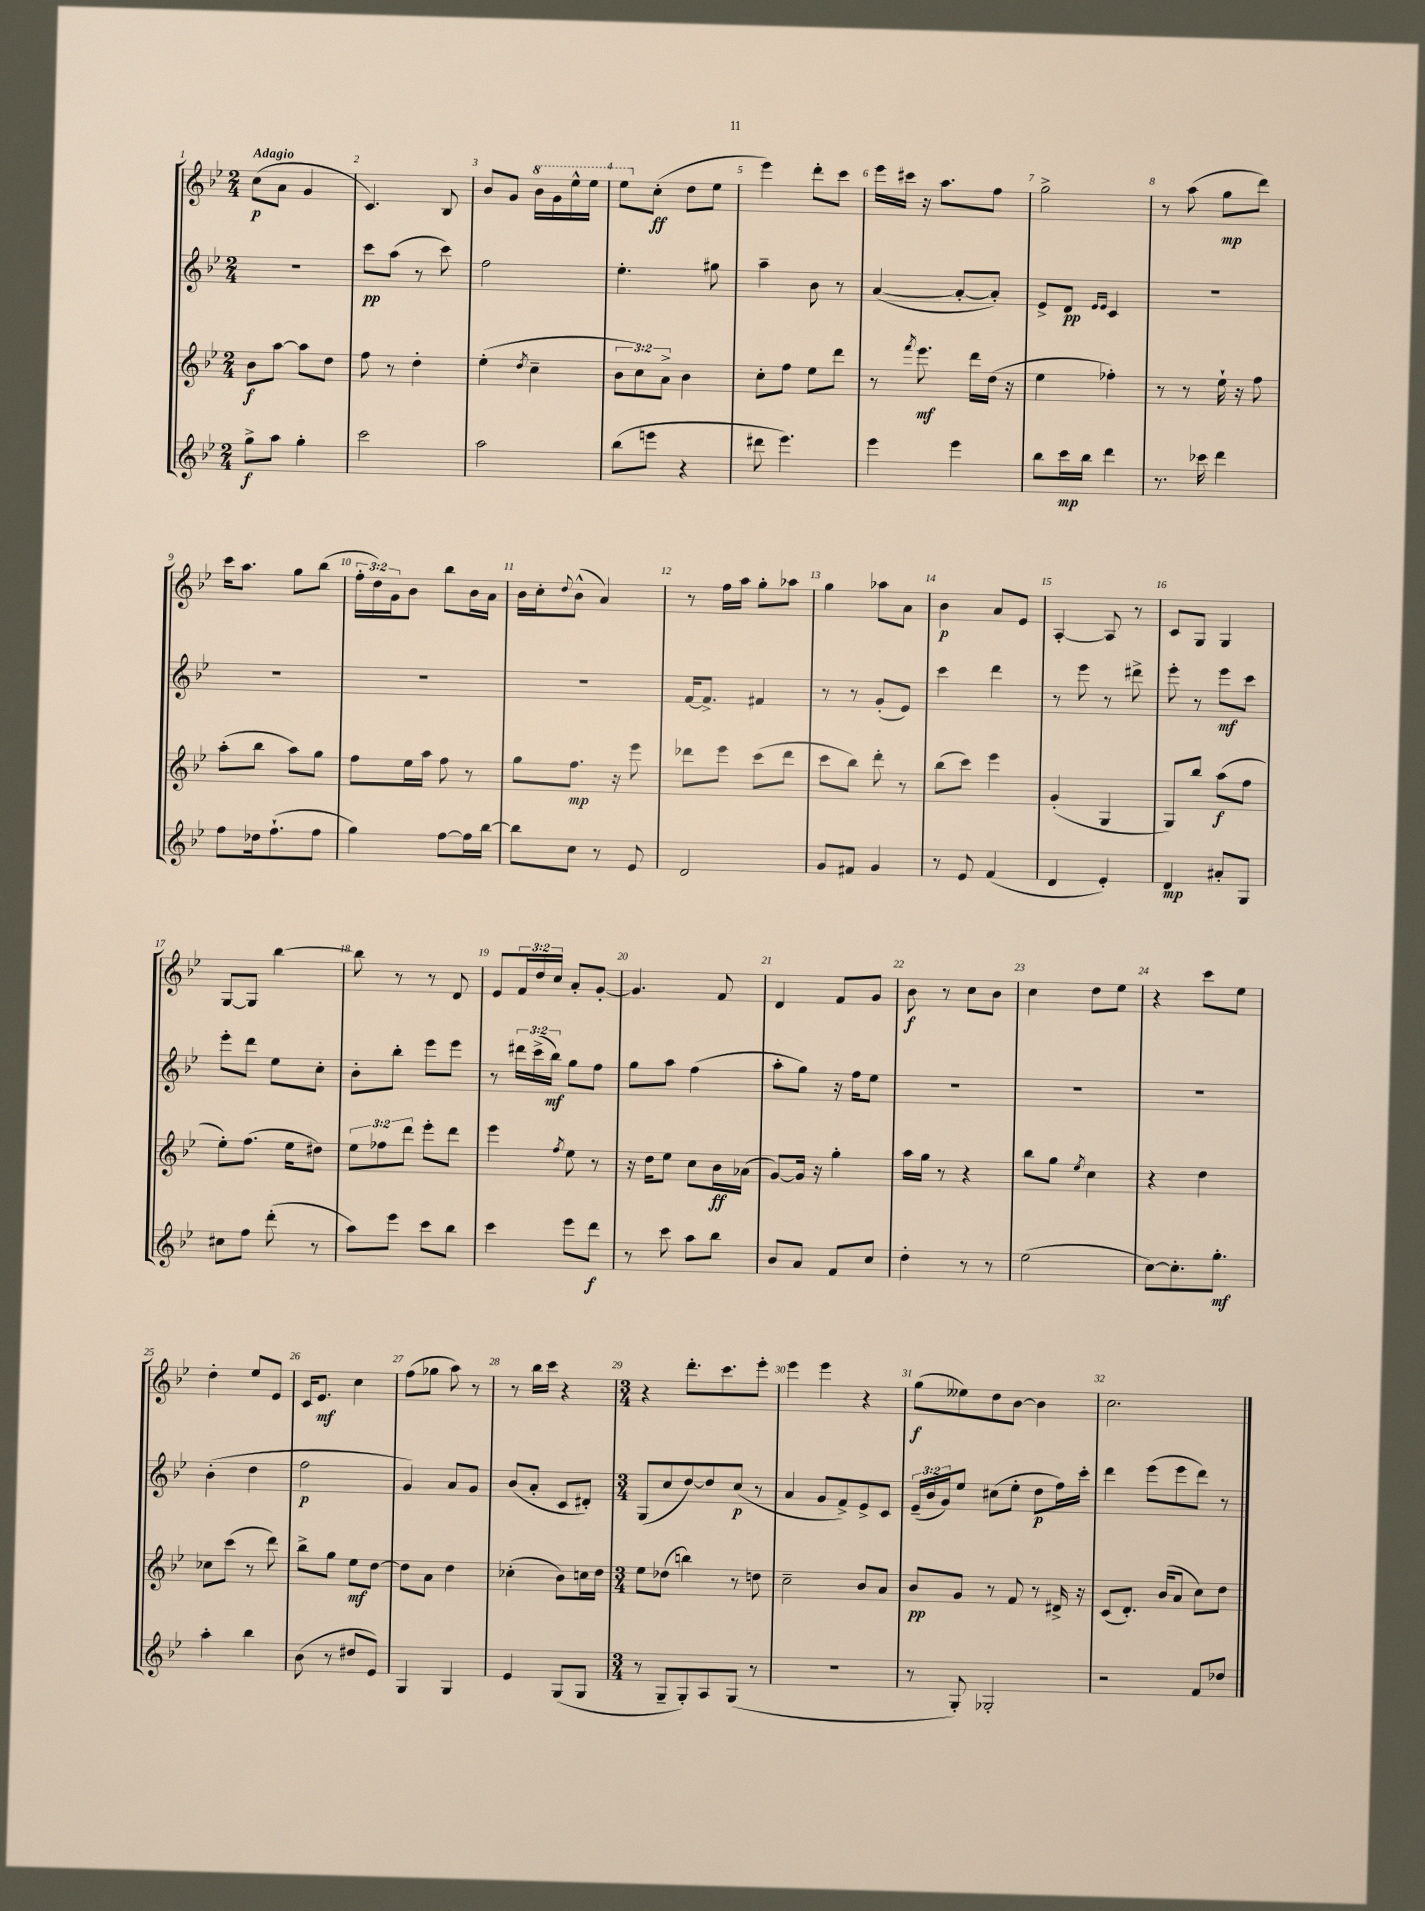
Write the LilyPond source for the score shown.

<<
\new StaffGroup <<
\new Staff = "s0" {
    \clef treble \key bes \major \numericTimeSignature \time 2/4 \override Staff.TupletNumber.text = #tuplet-number::calc-fraction-text \tempo "Adagio"
    c''8\p( a'8 g'4 |
    c'4.) bes8 |
    bes'8 g'8 \ottava #1 bes''16 g''16 ees'''16-^ ees'''16 |
    ees'''8 \ottava #0 c''8-.\ff( d''8 ees''8 |
    ees'''4) d'''8-. c'''8 |
    ees'''16 cis'''16 r16 a''8. f''8 |
    g''2-> |
    r8 a''8( g''8\mp d'''8) |
    c'''16 a''8. g''8 bes''8( |
    \tuplet 3/2 { f''16-. d''16) g'16 } bes'8 bes''8 bes'16 a'16 |
    bes'16 c''16-. \appoggiatura { d''8 } bes'8-^( a'4) |
    r8 f''16 a''16 g''8-. aes''8 |
    g''4 aes''8 a'8 |
    bes'4\p a'8 ees'8 |
    a4~-. a8 r8 |
    c'8 g8 g4 |
    g8~ g8 bes''4~ |
    bes''8 r8 r8 d'8 |
    ees'8 \tuplet 3/2 { f'16 d''16 c''16 } a'8-. g'8~-. |
    g'4. f'8 |
    d'4 f'8 g'8 |
    bes'8\f r8 c''8 bes'8 |
    c''4 d''8 ees''8 |
    r4 c'''8 ees''8 |
    d''4-. ees''8 ees'8 |
    c'16 ees'8.\mf c''4 |
    f''8( ges''8 a''8) r8 |
    r8 bes''16 c'''16 r4 |
    \numericTimeSignature \time 3/4 r4 d'''8.-. c'''8. ees'''8-. |
    ees'''4 ees'''4 r4 |
    g''8\f( eeses''8) d''8 bes'8~ bes'4 |
    c''2. \bar "|." |
}
\new Staff = "s1" {
    \clef treble \key bes \major \numericTimeSignature \time 2/4 \override Staff.TupletNumber.text = #tuplet-number::calc-fraction-text
    R2 |
    c'''8\pp a''8( r8 c'''8) |
    f''2 |
    ees''4.-. gis''8 |
    a''4-- bes'8 r8 |
    a'4~( a'8~-. a'8-.) |
    ees'8-> d'8\pp \grace { ees'16 ees'16 } c'4 |
    R2 |
    R2 |
    R2 |
    R2 |
    f'16~ f'8.-> fis'4 |
    r8 r8 g'8-.( ees'8) |
    c'''4 d'''4 |
    r8 ees'''8 r8 dis'''8-> |
    ees'''8-. r8 ees'''8\mf c'''8 |
    ees'''8-. d'''8 ees''8 c''8-. |
    bes'8-. bes''8-. ees'''8 ees'''8 |
    r8 \tuplet 3/2 { dis'''16 c'''16->( bes''16\mf) } g''8 f''8 |
    g''8 a''8 f''4( |
    a''8-. g''8) r16 f''16 ees''8 |
    R2 |
    R2 |
    R2 |
    bes'4-.( d''4 |
    f''2\p |
    g'4) a'8 g'8 |
    bes'8( a'8-. c'8 dis'8-.) |
    \numericTimeSignature \time 3/4 g8( c''8 d''8~) d''8 c''8\p( r8 |
    a'4 g'8 f'8->) ees'8-> c'8 |
    \tuplet 3/2 { ees'16--( bes'16 g'16) } ees''8 cis''8( ees''8-. d''8\p f''16) c'''16-. |
    d'''4 ees'''8( ees'''8 d'''8) r8 \bar "|." |
}
\new Staff = "s2" {
    \clef treble \key bes \major \numericTimeSignature \time 2/4 \override Staff.TupletNumber.text = #tuplet-number::calc-fraction-text
    bes'8\f a''8~ a''8 d''8 |
    f''8 r8 d''4-. |
    ees''4-.( \acciaccatura { d''8 } c''4-- |
    \tuplet 3/2 { bes'8 c''8) a'8-> } bes'4 |
    c''8-. f''8 ees''8 d'''8 |
    r8 \acciaccatura { f'''8 } ees'''8.\mf d'''16 d''16( r16 |
    ees''4 fes''4-.) |
    r8 r8 ees''16-! r16 f''8 |
    a''8-.( bes''8 a''8) g''8 |
    f''8 ees''16 a''16 f''8 r8 |
    g''8 f''8.\mp r16 ees'''8 |
    des'''8 ees'''8 c'''8( des'''8 |
    c'''8 bes''8) d'''8-. r8 |
    bes''8( c'''8) ees'''4 |
    g'4-.( g4 |
    g8) bes''8 a''8\f( f''8 |
    ees''8-.) f''8.( ees''16 dis''8) |
    \tuplet 3/2 { ees''8 fes''8 d'''8 } ees'''8-. d'''8 |
    ees'''4 \acciaccatura { f''8 } ees''8 r8 |
    r16 d''16 ees''8 c''8 bes'16\ff aes'16( |
    g'8~) g'16 r16 g''4-. |
    a''16 g''16 r8 r4 |
    bes''8 g''8 \acciaccatura { ees''8 } c''4 |
    r4 d''4 |
    ces''8 c'''8( r8 d'''8) |
    bes''8-> g''8 ees''8\mf d''8~ |
    d''8 a'8 d''4 |
    ces''4-.( bes'8) c''16 d''16 |
    \numericTimeSignature \time 3/4 ees''8 des''8( b''4) r8 d''8 |
    c''2-- bes'8 a'8 |
    bes'8\pp g'8 r8 f'8 r8 dis'16-> r16 |
    c'8( d'8.-.) bes'16( a'8 c''8) d''8 \bar "|." |
}
\new Staff = "s3" {
    \clef treble \key bes \major \numericTimeSignature \time 2/4
    g''8->\f a''8 g''4-. |
    c'''2 |
    a''2 |
    bes''8( e'''8 r4 |
    dis'''8 ees'''4.) |
    ees'''4 ees'''4 |
    bes''8 c'''16\mp bes''16 d'''4 |
    r8. ces'''16 d'''4 |
    f''8 des''16 f''8.-!( f''8 |
    g''4) f''8~ f''16 bes''16~ |
    bes''8 c''8 r8 ees'8 |
    d'2 |
    g'8 fis'8 g'4 |
    r8 ees'8 f'4( |
    d'4 ees'4-.) |
    d'4\mp ais'8-. g8 |
    cis''8 f''8 d'''8-.( r8 |
    a''8) ees'''8 c'''8 bes''8 |
    c'''4 ees'''8 d'''8\f |
    r8 c'''8 a''8 bes''8 |
    bes'8 a'8 f'8 c''8 |
    d''4-. r8 r8 |
    ees''2( |
    c''8~) c''8.-. g''8.-.\mf |
    a''4-. bes''4 |
    bes'8( r8 dis''8 ees'8) |
    g4 g4 |
    ees'4 g8( g8 |
    \numericTimeSignature \time 3/4 r8 g8-- g8-.) a8 g8( r8 |
    R2. |
    r8 g8-.) ges2-. |
    r2 f'8 des''8 \bar "|." |
}
>>
>>
\layout { \context { \Score \override BarNumber.break-visibility = ##(#f #t #t) barNumberVisibility = #all-bar-numbers-visible } }
